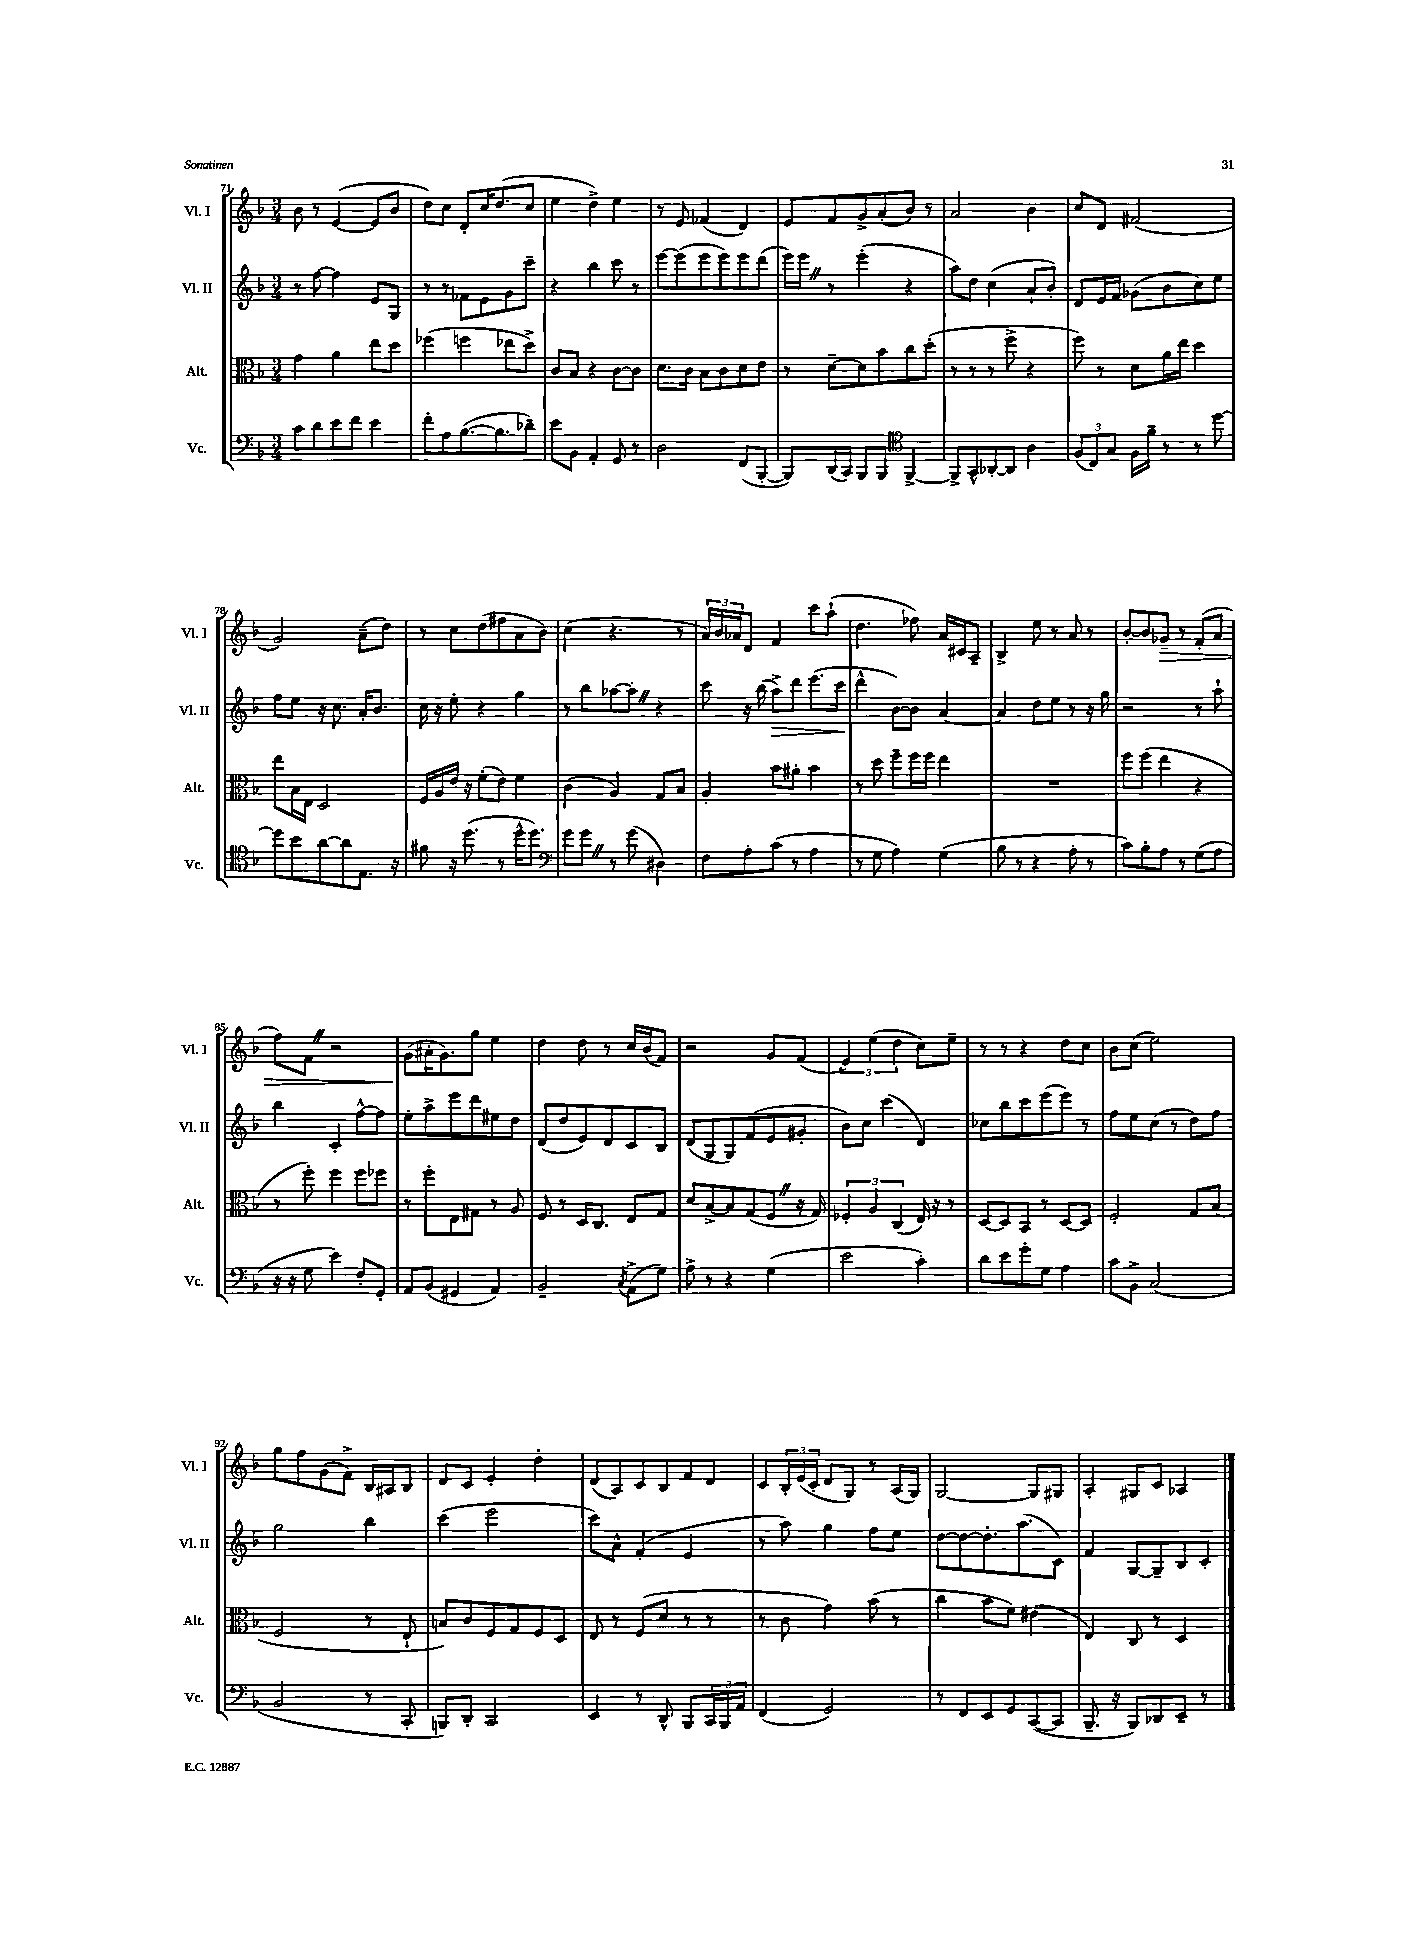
<<
\new StaffGroup <<
\new Staff = "s0" \with { instrumentName = "Vl. I" shortInstrumentName = "Vl. I" } {
    \clef treble \key f \major \numericTimeSignature \time 3/4
    bes'8 r8 e'4~( e'8 bes'8 |
    d''8) c''8 d'8-. c''16 d''8.( c''8 |
    e''4 d''4->) e''4 |
    r8 e'8 fes'4( d'4) |
    e'8 f'8 g'8-> a'8-.( bes'8) r8 |
    a'2 bes'4 |
    c''8 d'8 fis'2( |
    g'2) a'8--( d''8) |
    r8 c''8 d''8( fis''8 a'8 bes'8) |
    c''4( r4. r8 |
    \tuplet 3/2 { a'16) bes'16 aes'16 } d'8 f'4 c'''8 a''8-!( |
    d''4. fes''8) a'16 cis'16 a8-- |
    bes4-> e''8 r8 a'8 r8 |
    bes'8~-. bes'8 ges'8--\> r8 f'8-.( a'8 |
    f''8) f'8 \once \override BreathingSign.text = \markup { \musicglyph "scripts.caesura.straight" } \breathe r2 |
    g'8\!( ais'16-. g'8.) g''8 e''4 |
    d''4 d''8 r8 c''16 bes'16( f'8) |
    r2 g'8 f'8( |
    \tuplet 3/2 { e'4) e''4( d''4 } c''8) e''8-- |
    r8 r8 r4 d''8 c''8 |
    bes'8 c''8( e''2) |
    g''8 f''8 g'8( f'8->) bes16 ais16 bes8 |
    d'8 c'8 e'4-. d''4-. |
    d'8( a8) c'8 bes8 f'8 d'8 |
    c'8 \tuplet 3/2 { bes16-. e'16( c'16-. } d'8 g8) r8 a16( g16) |
    g2~ g8 gis8 |
    a4-. gis8 c'8 aes4 \bar "|." |
}
\new Staff = "s1" \with { instrumentName = "Vl. II" shortInstrumentName = "Vl. II" } {
    \clef treble \key f \major \numericTimeSignature \time 3/4
    r8 f''8~ f''4 e'8 g8 |
    r8 r8 fes'8 e'8 g'8 c'''8-- |
    r4 bes''4 c'''8 r8 |
    e'''8~ e'''8( e'''8 e'''8) e'''8 d'''8( |
    e'''16) e'''16 \once \override BreathingSign.text = \markup { \musicglyph "scripts.caesura.straight" } \breathe r8 e'''4-.( r4 |
    a''8) d''8 c''4( a'8-! bes'8-.) |
    d'8 e'16 f'16 ges'8( bes'8 c''8) e''8 |
    f''8 e''8 r16 c''8. a'16-. bes'8. |
    c''16 r16 e''8-. r4 g''4 |
    r8 bes''8 aes''8~ aes''8-. \once \override BreathingSign.text = \markup { \musicglyph "scripts.caesura.straight" } \breathe r4 |
    c'''8 r16 bes''16( a''8->\>) d'''8 e'''8.( c'''16\! |
    d'''4-^ bes'8~) bes'8 a'4~ |
    a'4 d''8 e''8 r8 r16 g''16 |
    r2 r8 a''8-! |
    bes''4 c'4-. f''8~-^ f''8 |
    e''8-. a''8-> e'''8 d'''8 eis''8 d''8 |
    d'8( d''8 e'8) d'8 c'8 bes8 |
    d'8( g8 g8) f'8( e'8 gis'8-. |
    bes'8) c''8 c'''4( d'4) |
    ces''8 bes''8 c'''8 e'''8( e'''8) r8 |
    f''8 e''8 c''8( r8 d''8) f''8 |
    g''2 bes''4 |
    c'''4( e'''2 |
    c'''8) a'8-^ f'4-.( e'4 |
    r8 a''8) g''4 f''8 e''8 |
    d''8~ d''8~ d''8.-. a''8.( c'8) |
    f'4 g8~ g8-- bes8 c'8-. \bar "|." |
}
\new Staff = "s2" \with { instrumentName = "Alt." shortInstrumentName = "Alt." } {
    \clef alto \key f \major \numericTimeSignature \time 3/4
    g'4 a'4 e''8 d''8 |
    fes''4( f''4 ees''8 d''8->) |
    c'8 bes8 r4 c'8~ c'8 |
    d'8. c'16 bes8 c'8 d'8 e'8 |
    r8 d'8~-- d'8 bes'8 c''8 d''8-.( |
    r8 r8 r8 f''8-> r4 |
    f''8) r8 d'8 a'16 e''16 d''4 |
    e''8 bes16 e16 d2 |
    f16 a16 e'16 r16 f'8-.( e'8) f'4 |
    c'4( a4) g8 bes8 |
    a4-. bes'8 ais'8-. bes'4 |
    r8 d''8 f''8-- f''16 f''16 e''4 |
    R2. |
    f''8 f''8( e''4 r4 |
    r8 f''8-.) f''4 f''8 fes''8 |
    r8 f''8-. e8 gis8 r8 a8 |
    f8 r8 d16 c8. e8 g8 |
    d'8 bes8~-> bes8 g8( f8 \once \override BreathingSign.text = \markup { \musicglyph "scripts.caesura.straight" } \breathe r16 g16) |
    \tuplet 3/2 { fes4-. a4 c4( } e16) r16 r8 |
    d8~ d8 bes,8 r8 d8~ d8 |
    f2-. g8 bes8( |
    f2 r8 e8-! |
    b8) c'8 f8 g8 f8 d8 |
    e8 r8 f8( d'8 r8 r8 |
    r8 c'8 g'4) bes'8( r8 |
    c''4 bes'8 f'8) eis'4( |
    e4) c8 r8 d4 \bar "|." |
}
\new Staff = "s3" \with { instrumentName = "Vc." shortInstrumentName = "Vc." } {
    \clef bass \key f \major \numericTimeSignature \time 3/4
    c'8 d'8 e'8 f'8 e'4 |
    f'8-. a8 bes8.~( bes8. des'8--) |
    e'8 bes,8 a,4-. g,8 r8 |
    d2 f,8( bes,,8~-. |
    bes,,8) d,16( c,16) bes,,8 bes,,8 \clef tenor f,4~-> |
    f,8-> g,8-^ aes,8~-. aes,8 a4 |
    \tuplet 3/2 { f8( c8) g8 } f16 f'16-- r8 r8 d''8~ |
    d''8 bes'8 a'8~ a'8 e8. r16 |
    fis'8 r16 d''8.( r8 d''16-^ d''8.) |
    \clef bass g'8 g'8 \once \override BreathingSign.text = \markup { \musicglyph "scripts.caesura.straight" } \breathe r8 g'8( dis4) |
    f8 a8-. c'8( r8 a4 |
    r8 g8 a4) g4( |
    bes8 r8 r4 a8-. r8 |
    c'8) bes8-. a8 r8 g8( a8 |
    r16 r16 g8 e'4) f8-. g,8-. |
    a,8 bes,8( gis,4 a,4) |
    bes,2-- \acciaccatura { c8 } a,8->( g8) |
    a8-> r8 r4 g4( |
    e'2 c'4-.) |
    d'8 e'8 g'8-. g8 a4 |
    c'8 bes,8-> c2( |
    bes,2 r8 c,8-. |
    b,,8) d,8-. c,2 |
    e,4 r8 d,8-^ bes,,8 \tuplet 3/2 { c,16 bes,,16 a,16 } |
    f,4( g,2) |
    r8 f,8 e,8 g,8 c,8~( c,8 |
    bes,,8.-- r16 bes,,8) des,8 e,8-- r8 \bar "|." |
}
>>
>>
\layout { \context { \Score currentBarNumber = #71 } }
